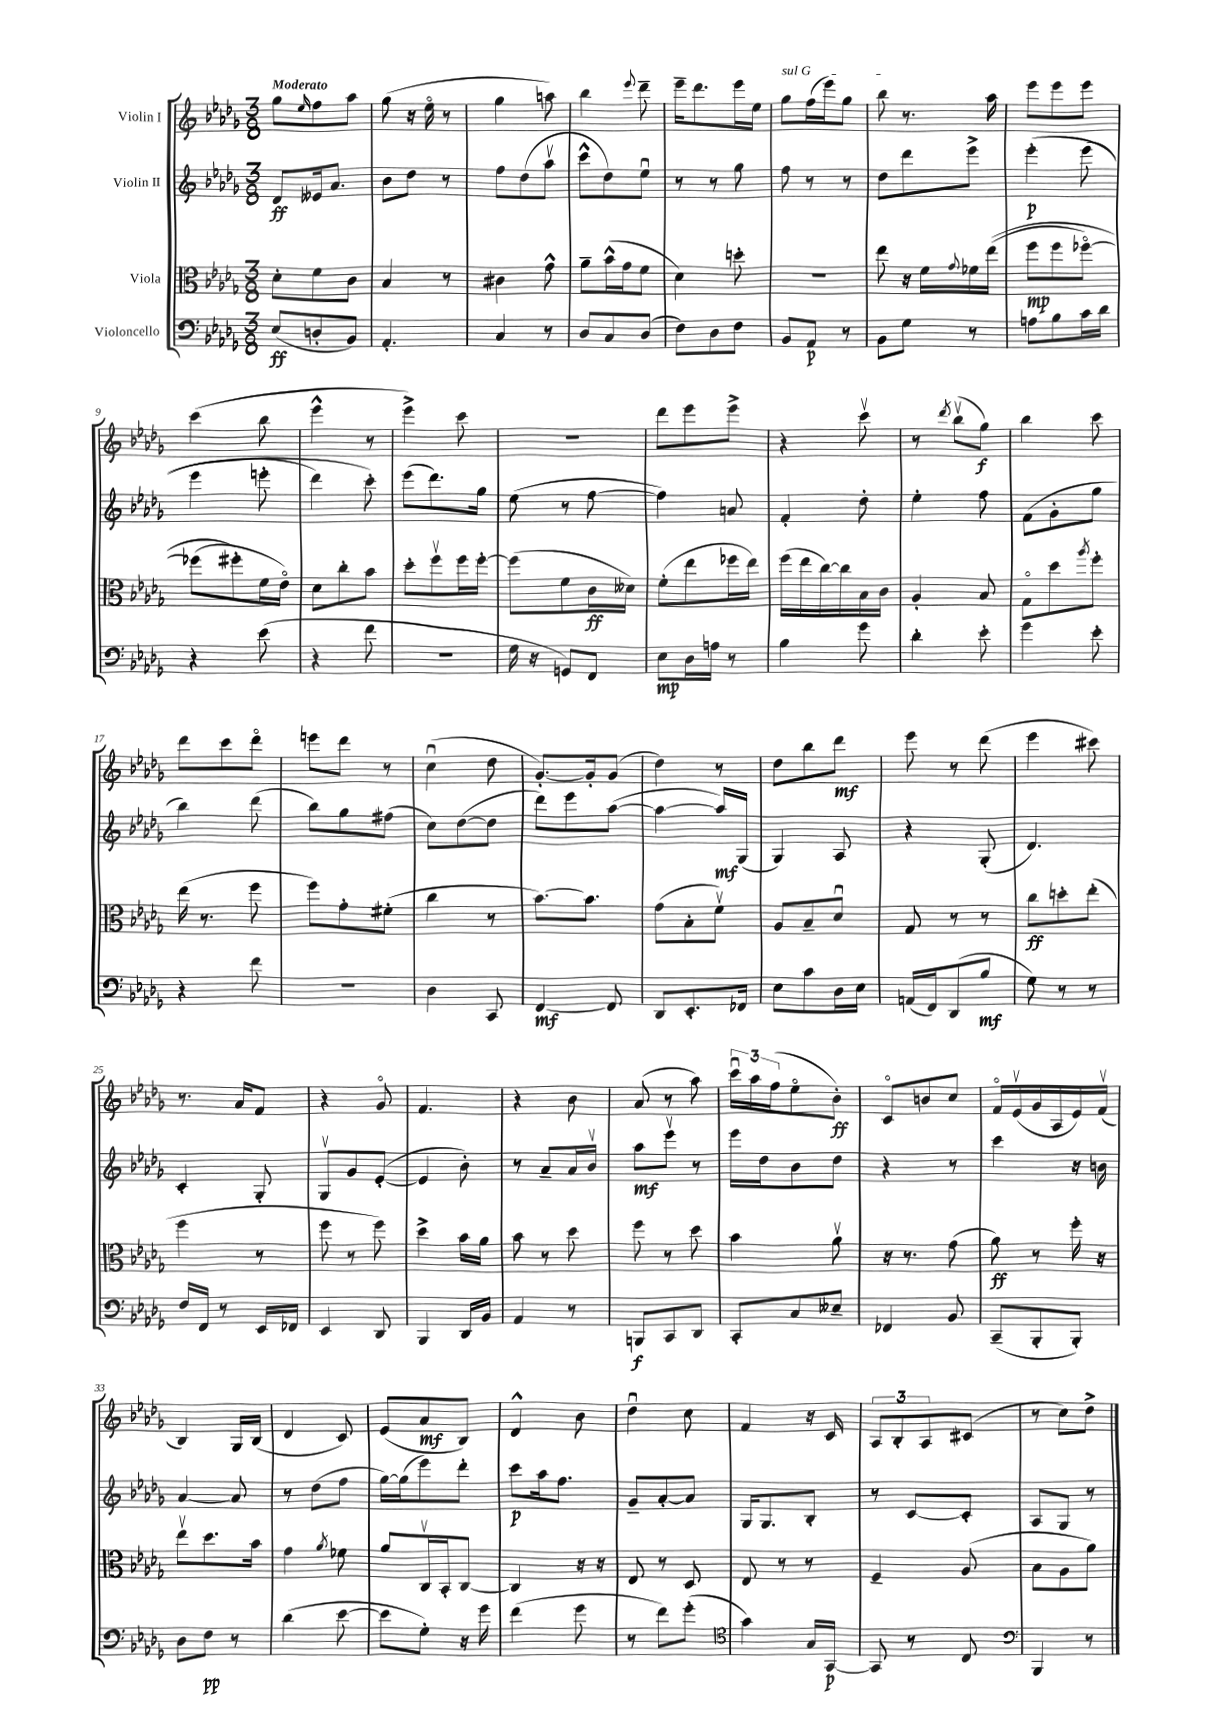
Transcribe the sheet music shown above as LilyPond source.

<<
\new StaffGroup <<
\new Staff = "s0" \with { instrumentName = "Violin I" } {
    \clef treble \key des \major \numericTimeSignature \time 3/8 \tempo "Moderato"
    ges''8 \grace { ees''16 } f''8 aes''8 |
    ges''8( r16 ees''16\flageolet r8 |
    ges''4 a''8) |
    bes''4 \appoggiatura { ees'''8 } des'''8-- |
    ees'''16-- des'''8. ees'''16 ees''16 |
    \once \override TextSpanner.bound-details.left.text = \markup { \italic "sul G" } ges''8\startTextSpan f''16( ees'''16) ges''8 |
    bes''8\stopTextSpan r8. aes''16 |
    ees'''8 ees'''8 ees'''8 |
    c'''4( bes''8 |
    ees'''4-^ r8 |
    ees'''4->) c'''8 |
    r4. |
    des'''8 ees'''8 ees'''8-> |
    r4 c'''8\upbow |
    r8 \acciaccatura { des'''8 } bes''8\upbow( ges''8\f) |
    bes''4 c'''8 |
    des'''8 c'''8 des'''8\flageolet |
    e'''8 des'''8 r8 |
    c''4\downbow( des''8 |
    ges'8.~-.) ges'16-. ges'8( |
    des''4) r8 |
    des''8 bes''8 des'''8\mf |
    ees'''8 r8 des'''8( |
    ees'''4 cis'''8) |
    r8. aes'16 f'8 |
    r4 ges'8\flageolet |
    f'4. |
    r4 bes'8 |
    aes'8( r8 aes''8) |
    \tuplet 3/2 { c'''16\downbow aes''16 f''16( } ees''8\flageolet bes'8-.\ff) |
    c'8\flageolet b'8 c''8 |
    f'16\flageolet ees'16\upbow( ges'16 aes16 ees'16) f'16\upbow( |
    bes4) ges16 bes16( |
    des'4 c'8) |
    ees'8( aes'8\mf bes8) |
    des'4-^ bes'8 |
    des''4\downbow c''8 |
    f'4 r16 c'16 |
    \tuplet 3/2 { aes8 bes8-. aes8 } cis'8( |
    r8 c''8) des''8-> \bar "|." |
}
\new Staff = "s1" \with { instrumentName = "Violin II" } {
    \clef treble \key des \major \numericTimeSignature \time 3/8
    des'8\ff eeses'16 aes'8. |
    bes'8 des''8 r8 |
    f''8 des''8( aes''8\upbow |
    c'''8-^ des''8) ees''8\downbow |
    r8 r8 ges''8 |
    f''8 r8 r8 |
    des''8 des'''8 ees'''8-> |
    ees'''4-.\p\( ees'''8( |
    ees'''4 e'''8-. |
    des'''4) c'''8-.\) |
    ees'''8( des'''8.) ges''16 |
    ees''8( r8 f''8~ |
    f''4) a'8 |
    f'4-. des''8-. |
    ees''4-. f''8 |
    f'8( ges'8-. ges''8 |
    bes''4) des'''8( |
    bes''8) ges''8 fis''8( |
    c''8) des''8~( des''8 |
    des'''8) ees'''8 aes''8~( |
    aes''4~ aes''16\mf) ges16( |
    ges4) aes8 |
    r4 ges8-.( |
    des'4.) |
    c'4-. ges8-. |
    ges8\upbow ges'8 ees'8~-.( |
    ees'4 bes'8-.) |
    r8 aes'8-- aes'16 bes'16\upbow |
    aes''8\mf ees'''8\upbow r8 |
    ees'''16 des''16 bes'8 des''8 |
    r4 r8 |
    c'''4 r16 b'16 |
    aes'4~ aes'8 |
    r8 des''8( f''8 |
    ges''16~) ges''16( ees'''8) des'''8-. |
    c'''8\p aes''16 f''8. |
    ges'8-- aes'8~-. aes'8 |
    ges16 ges8. bes8-. |
    r8 c'8~ c'8-. |
    aes8 ges8 r8 \bar "|." |
}
\new Staff = "s2" \with { instrumentName = "Viola" } {
    \clef alto \key des \major \numericTimeSignature \time 3/8
    des'8-. f'8 c'8 |
    bes4 r8 |
    cis'4 ges'8-^ |
    aes'8-- bes'16-^( ges'16 f'8 |
    des'4) d''8-. |
    R4. |
    ees''8 r16 f'16 \appoggiatura { ges'8 } fes'16 ees''16(\( |
    f''8\mp f''8 fes''8~\flageolet) |
    fes''8( fis''8-.\) f'16 ees'16\flageolet) |
    des'8 c''8-. bes'8 |
    des''8-. f''8\upbow f''16 f''16~-. |
    f''8( f'8 c'16\ff deses'16) |
    f'8-.( ees''8 fes''16 ees''16) |
    f''16( ees''16 c''16~) c''16 bes16 c'16 |
    aes4-. bes8 |
    ges8\flageolet des''8 \acciaccatura { aes''8 } f''8-. |
    ees''16( r8. f''8 |
    f''8) ges'8-. fis'8-.( |
    c''4 r8 |
    bes'8.~) bes'8. |
    ges'8( bes8-. f'8\upbow) |
    aes8 bes8-- des'8\downbow |
    ges8 r8 r8 |
    c''8\ff d''8-. ees''8-.( |
    f''4 r8 |
    f''8 r8 f''8) |
    des''4-> bes'16 aes'16 |
    bes'8 r8 des''8 |
    f''8 r8 des''8 |
    bes'4 aes'8\upbow |
    r16 r8. ges'8( |
    aes'8\ff) r8 f''16-. r16 |
    ees''8\upbow des''8. bes'16 |
    ges'4 \acciaccatura { aes'8 } fes'8 |
    aes'8 c16\upbow bes,16-. c8~ |
    c4 r16 r16 |
    ees8 r8 des8 |
    ees8 r8 r8 |
    f4-- aes8( |
    bes8 aes8 aes'8) \bar "|." |
}
\new Staff = "s3" \with { instrumentName = "Violoncello" } {
    \clef bass \key des \major \numericTimeSignature \time 3/8
    ees8\ff( d8-. bes,8) |
    aes,4.-. |
    c4 r8 |
    des8 c8 des8( |
    f8) des8 f8 |
    bes,8 aes,8\p r8 |
    bes,8 ges8 r8 |
    a8 bes8 c'16 des'16 |
    r4 ees'8( |
    r4 f'8 |
    R4. |
    ges16 r16 g,8) f,8 |
    ees8\mp des16 a16 r8 |
    bes4 ges'8 |
    des'4-. ees'8-. |
    ges'4 ees'8-. |
    r4 f'8 |
    R4. |
    des4 c,8 |
    f,4~\mf f,8 |
    des,8 ees,8.-. fes,16 |
    ees8 c'8 des16 ees16 |
    a,16( f,16) des,8( bes8\mf |
    ges8) r8 r8 |
    f16 f,16 r8 ees,16 fes,16 |
    ees,4 des,8 |
    bes,,4 des,16 bes,16 |
    aes,4 r8 |
    b,,8\f c,8 des,8 |
    c,8-. c8 eeses8-- |
    fes,4 bes,8 |
    c,8--( bes,,8-. bes,,8-.) |
    des8 f8\pp r8 |
    des'4( ees'8~ |
    ees'8 ges8-.) r16 ges'16 |
    f'4( ges'8 |
    r8 f'8) ges'8-.( |
    \clef tenor ges'4) ges16 ges,16~\p |
    ges,8 r8 c8 |
    \clef bass bes,,4 r8 \bar "|." |
}
>>
>>
